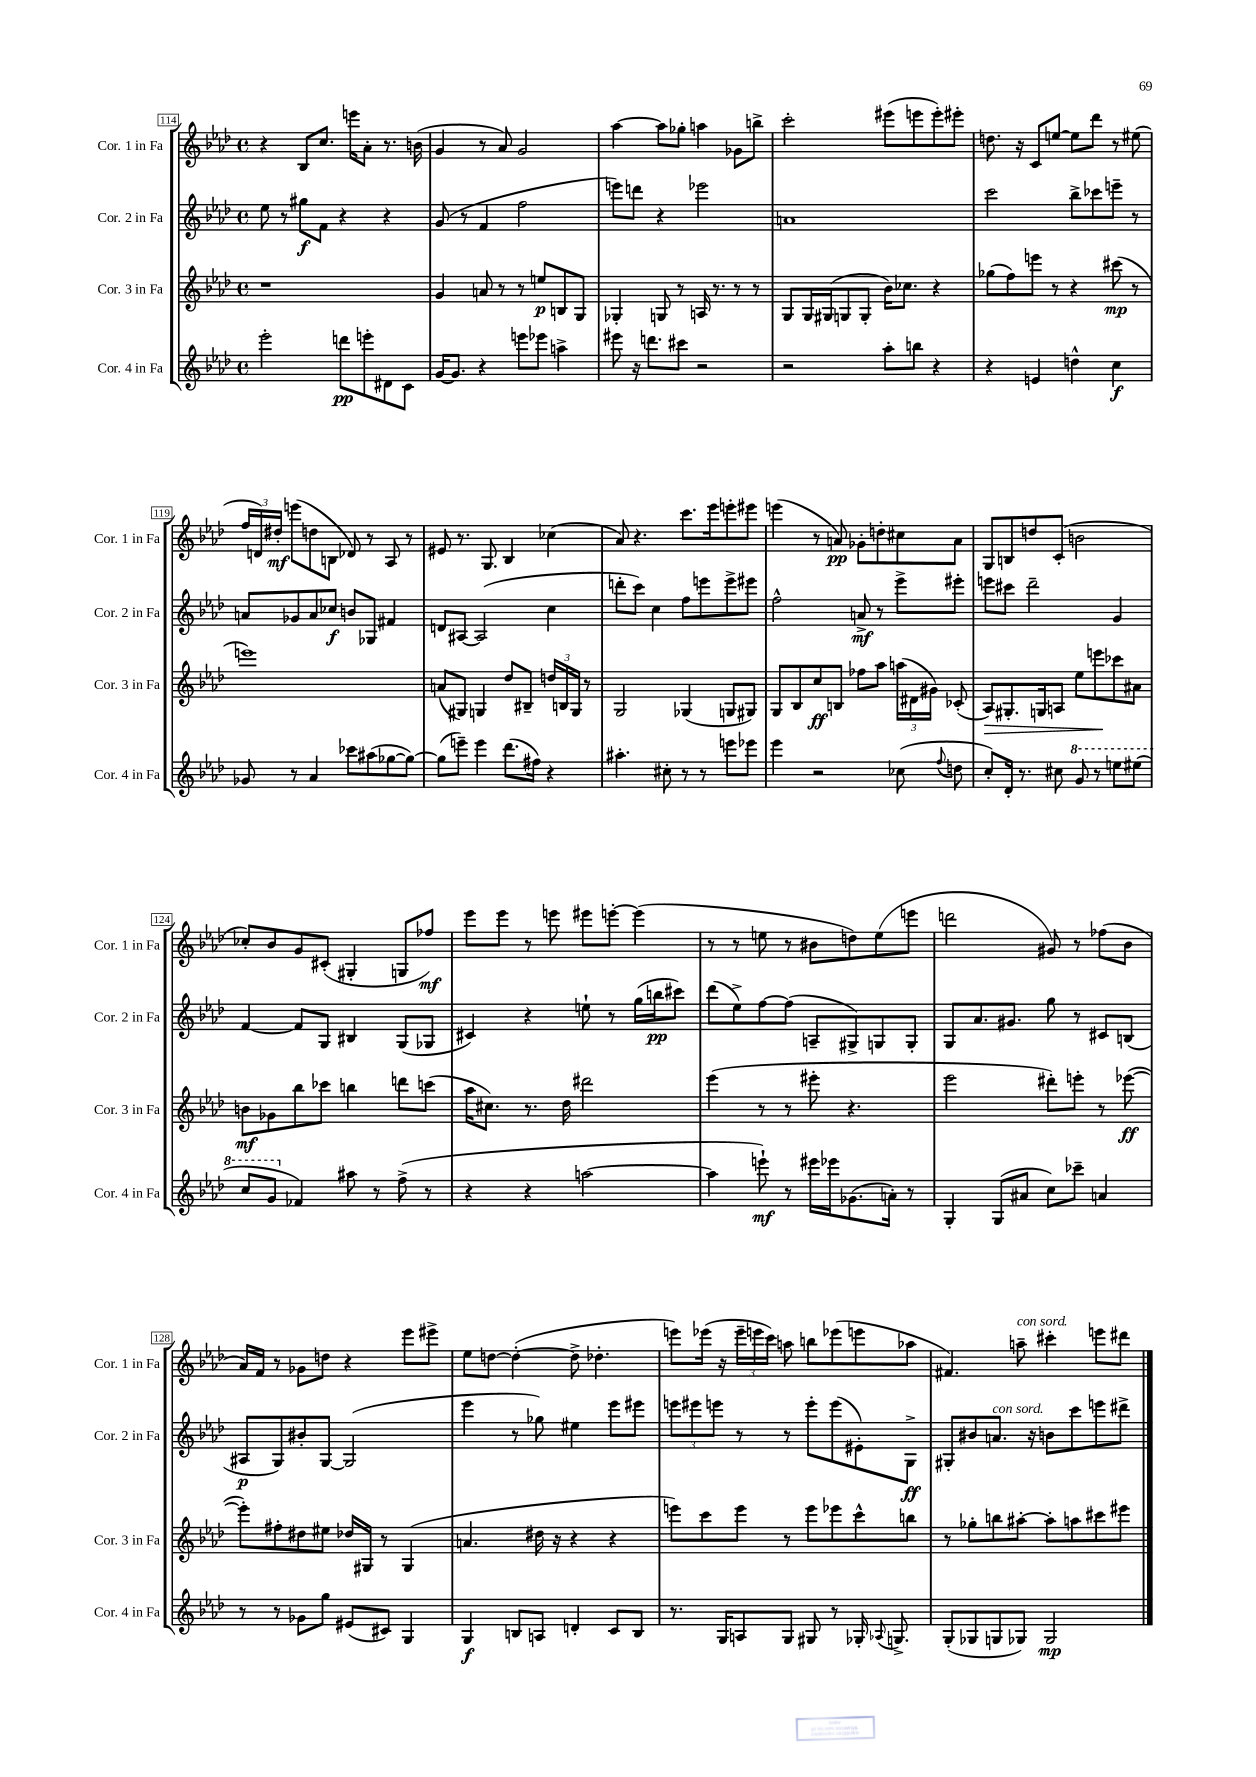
<<
\new StaffGroup <<
\new Staff = "s0" \with { instrumentName = "Cor. 1 in Fa" shortInstrumentName = "Cor. 1 in Fa" } {
    \clef treble \key aes \major \defaultTimeSignature \time 4/4
    \autoBeamOff r4 bes8[ c''8.] e'''16[ aes'8]-. r8. b'16( |
    g'4 r8 aes'8) g'2 |
    aes''4~ aes''8[ ges''8]-. a''4 ges'8[ b''8]-> |
    c'''2-. eis'''8[( e'''8 e'''8-.) eis'''8]-. |
    d''8. r16 c'8[ e''8]~ e''8[ des'''8] r8 eis''8( |
    \tuplet 3/2 { f''16[ d'16) dis''16]-.\mf } e'''8[( d''8 b8] des'8) r8 aes8 r8 |
    eis'8 r8. g8. bes4 ces''4( |
    aes'8) r4. c'''8.[ ees'''16 e'''8-. eis'''8] |
    e'''4( r8 a'8\pp) ges'8[-. d''8-. cis''8 a'8] |
    g8[ b8 d''8 c'8]-.( b'2 |
    ces''8[-.) bes'8 g'8 cis'8]-.( gis4-. g8[ fes''8]\mf) |
    ees'''8[ ees'''8] r8 e'''8 eis'''8[ e'''8]~-. e'''4( |
    r8 r8 e''8 r8 bis'8[ d''8) e''8( e'''8] |
    d'''2 gis'8) r8 fes''8[( bes'8] |
    aes'16[) f'16] r8 ges'8[ d''8] r4 ees'''8[ eis'''8]-> |
    ees''8[ d''8]~ d''4~-.( d''8-> des''4.-. |
    e'''8[) ees'''16]( r16 \tuplet 3/2 { ees'''16[-- e'''16 c'''16]) } a''8 b''8[ ees'''8( e'''8 aes''8] |
    fis'4.) a''8--^\markup { \italic "con sord." } cis'''4-. e'''8[ dis'''8] \bar "|." |
}
\new Staff = "s1" \with { instrumentName = "Cor. 2 in Fa" shortInstrumentName = "Cor. 2 in Fa" } {
    \clef treble \key aes \major \defaultTimeSignature \time 4/4
    \autoBeamOff ees''8 r8 gis''8[\f f'8] r4 r4 |
    g'8( r8 f'4 f''2 |
    e'''8[) d'''8] r4 ees'''2 |
    a'1 |
    c'''2 bes''8[-> ces'''8 e'''8]-- r8 |
    a'8[ ges'8 a'8 ces''8]\f b'8[ ges8] fis'4 |
    d'8[ ais8]~ ais2( c''4 |
    d'''8[-. c'''8]) c''4 f''8[ e'''8 e'''8-> eis'''8] |
    f''2-^ a'8->\mf r8 ees'''8[-> eis'''8]-. |
    e'''8[ cis'''8] des'''2-- g'4 |
    f'4~ f'8[ g8] bis4 g8[( ges8] |
    cis'4) r4 e''8-! r8 g''16[( b''16\pp cis'''8]) |
    des'''8[( ees''8->) f''8~ f''8]( a8[-- gis8->) g8 g8]-. |
    g8[ aes'8. gis'8.] g''8 r8 cis'8[ b8]( |
    ais8[\p g8) bis'8-. g8]~ g2( |
    ees'''4 r8 ges''8) eis''4 ees'''8[ eis'''8] |
    \tuplet 3/2 { e'''8[ eis'''8 e'''8] } r8 r8 e'''8[-. e'''8( eis'8-.) g8]->\ff |
    gis8[-. bis'8 a'8.]^\markup { \italic "con sord." } r16 b'8[ c'''8 e'''8 dis'''8]-> \bar "|." |
}
\new Staff = "s2" \with { instrumentName = "Cor. 3 in Fa" shortInstrumentName = "Cor. 3 in Fa" } {
    \clef treble \key aes \major \defaultTimeSignature \time 4/4
    \autoBeamOff r1 |
    g'4 a'8 r8 r8 e''8[\p b8 g8] |
    ges4-. g8 r8 a16 r8. r8 r8 |
    g8[ g16 gis16( g8 g8]-. bes'16[) ces''8.] r4 |
    ges''8[( f''8) e'''8] r8 r4 cis'''8\mp( r8 |
    e'''1) |
    a'8[( gis8]) g4 des''8[ bis8]-- \tuplet 3/2 { d''16[ b16 g16] } r8 |
    g2 ges4( g8[ gis8]) |
    g8[ bes8 c''8\ff b8] fes''8[ aes''8] \tuplet 3/2 { a''16[( dis'16 gis'16]) } ces'8-.( |
    aes8[\>) gis8.-. g16 a8] ees''8[ e'''8\! ces'''8 ais'8] |
    b'8[\mf ges'8 bes''8 ces'''8] b''4 d'''8[ c'''8]( |
    aes''16[ cis''8.]) r8. des''16 dis'''2 |
    ees'''4( r8 r8 eis'''8-. r4. |
    ees'''2 dis'''8[-.) e'''8]-. r8 ees'''8~\ff( |
    ees'''8[-.) fis''8-. dis''8 eis''8] des''16[ gis16] r8 gis4( |
    a'4. dis''16 r16 r4 r4 |
    e'''8[) c'''8 e'''8] r8 e'''8[ ees'''8 c'''8-^ b''8] |
    r8 ges''8[-. b''8 ais''8]~-. ais''8[-. a''8 cis'''8 eis'''8] \bar "|." |
}
\new Staff = "s3" \with { instrumentName = "Cor. 4 in Fa" shortInstrumentName = "Cor. 4 in Fa" } {
    \clef treble \key aes \major \defaultTimeSignature \time 4/4
    \autoBeamOff ees'''2-. d'''8[\pp e'''8-. dis'8 c'8] |
    g'16[~ g'8.] r4 e'''8[ ees'''8] a''4-> |
    eis'''8 r16 d'''8.[ cis'''8] r2 |
    r2 aes''8[-. b''8] r4 |
    r4 e'4 d''4-^ c''4\f |
    ges'8 r8 aes'4 ces'''8[ ais''8( ges''8~ ges''8]~) |
    ges''8[( e'''8]--) e'''4 des'''8.[( fis''16]) r4 |
    ais''4.-. cis''8-. r8 r8 e'''8[ ees'''8] |
    ees'''4 r2 ces''8( \appoggiatura { f''8 } d''8 |
    c''8[-.) des'16]-. r8. cis''8 \ottava #1 g''8 r8 e'''8[ eis'''8]( |
    c'''8[ g''8] \ottava #0 fes'4) ais''8 r8 f''8->( r8 |
    r4 r4 a''2~ |
    a''4 e'''8-!\mf) r8 eis'''16[ ees'''16 ges'8.( a'16]-.) r8 |
    g4-. g8[( ais'8] c''8[) ces'''8]-- a'4 |
    r8 r8 ges'8[ g''8] eis'8[( cis'8]) g4 |
    g4\f b8[ a8] d'4-. c'8[ b8] |
    r8. g16[ a8 g8] gis8 r8 ges16-. \appoggiatura { aes8 } g8.-> |
    g8[-.( ges8 g8 ges8]) ges2\mp \bar "|." |
}
>>
>>
\layout { \context { \Score currentBarNumber = #114 \override BarNumber.stencil = #(make-stencil-boxer 0.1 0.3 ly:text-interface::print) } }
